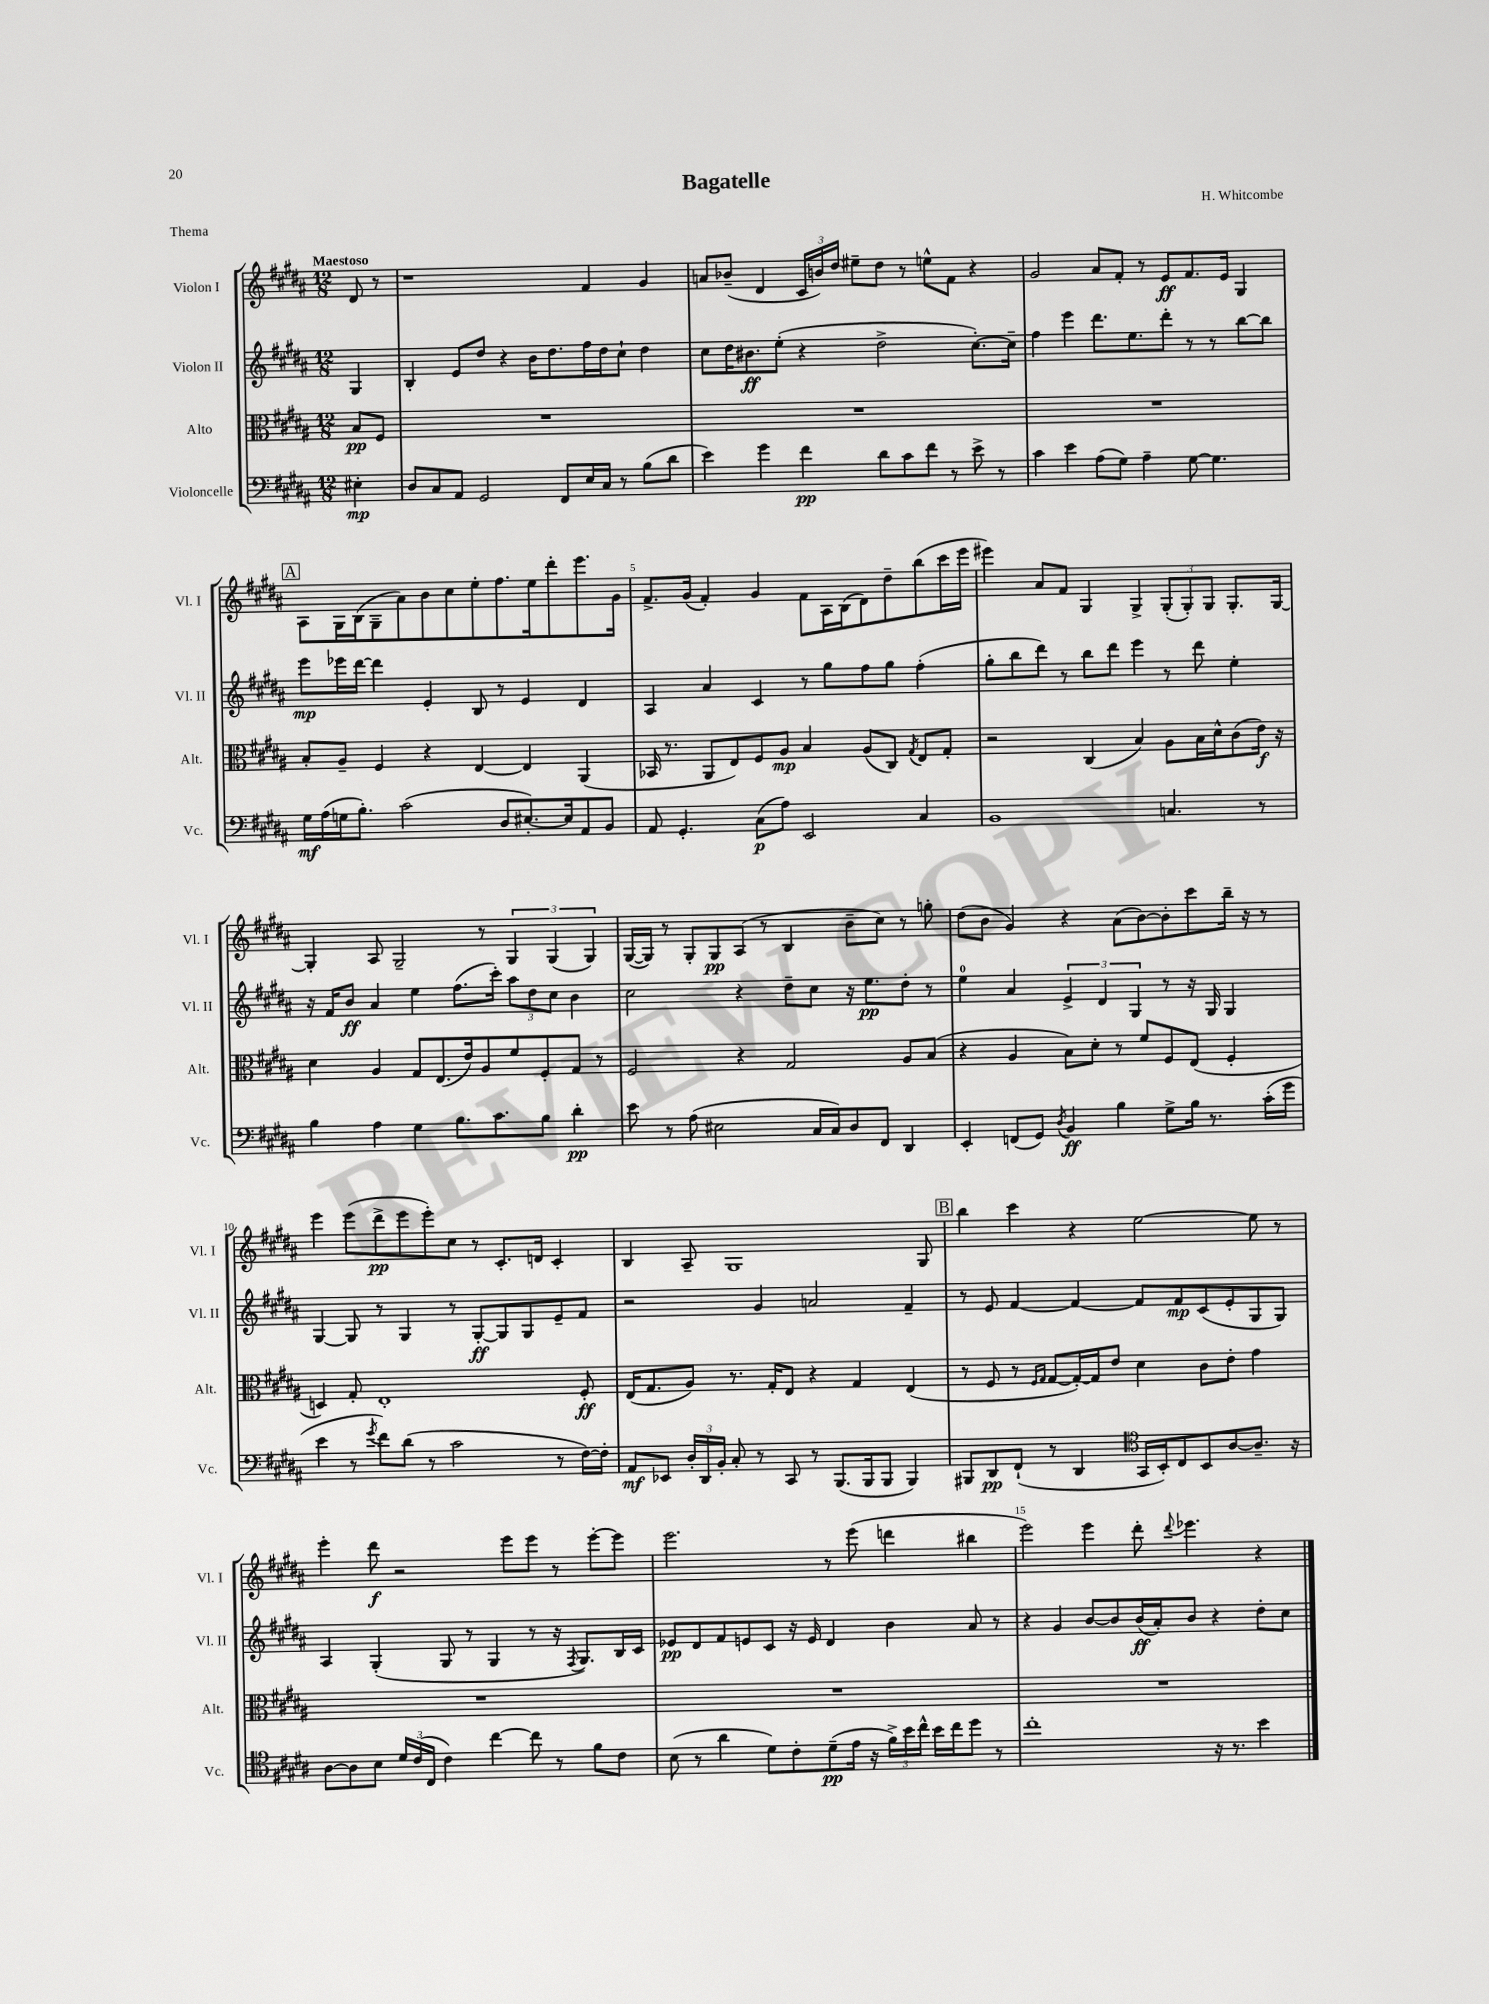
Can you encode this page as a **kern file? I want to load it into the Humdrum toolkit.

**kern	**dynam	**kern	**dynam	**kern	**dynam	**kern	**dynam
*part4	*part4	*part3	*part3	*part2	*part2	*part1	*part1
*staff4	*staff4	*staff3	*staff3	*staff2	*staff2	*staff1	*staff1
*I"Violoncelle	*	*I"Alto	*	*I"Violon II	*	*I"Violon I	*
*I'Vc.	*	*I'Alt.	*	*I'Vl. II	*	*I'Vl. I	*
*clefF4	*	*clefC3	*	*clefG2	*	*clefG2	*
*k[f#c#g#d#a#]	*	*k[f#c#g#d#a#]	*	*k[f#c#g#d#a#]	*	*k[f#c#g#d#a#]	*
*M12/8	*	*M12/8	*	*M12/8	*	*M12/8	*
=	=	=	=	=	=	=	=
!	!	!	!	!	!	!LO:TX:a:B:t=Maestoso	!
4E#X'\	mp	8B/L	pp	4G#/	.	8d#/	.
.	.	8F#/J	.	.	.	8r	.
=1	=1	=1	=1	=1	=1	=1	=1
8D#/L	.	1.r	.	4B'/	.	1r	.
8C#/	.	.	.	.	.	.	.
8AA#/J	.	.	.	8e/L	.	.	.
2GG#/	.	.	.	8dd#/J	.	.	.
.	.	.	.	4r	.	.	.
.	.	.	.	16b\KL	.	.	.
.	.	.	.	8.dd#\	.	.	.
8FF#/L	.	.	.	.	.	.	.
16E/L	.	.	.	16ff#\L	.	4f#/	.
16C#/JJ	.	.	.	16dd#\J	.	.	.
8r	.	.	.	8cc#`\J	.	.	.
(8B\L	.	.	.	4dd#\	.	4g#/	.
8d#\J	.	.	.	.	.	.	.
=2	=2	=2	=2	=2	=2	=2	=2
4e\)	.	1.r	.	8cc#\L	.	8an/L	.
.	.	.	.	16dd#\K	.	(8b-X~/J	.
.	.	.	.	8.b#X\	ff	.	.
4g#\	.	.	.	.	.	4d#/	.
.	.	.	.	(8ee'\J	.	.	.
4f#\	pp	.	.	4r	.	24c#/LL	.
.	.	.	.	.	.	24bn/)	.
.	.	.	.	.	.	24dd#/JJ	.
.	.	.	.	.	.	8ee#X~\L	.
8d#\L	.	.	.	2dd#^\	.	8dd#\J	.
8c#\	.	.	.	.	.	8r	.
8f#\J	.	.	.	.	.	8een^^\L	.
8r	.	.	.	.	.	8f#\J	.
8e^\	.	.	.	[8.cc#'\L)	.	4r	.
8r	.	.	.	.	.	.	.
.	.	.	.	16cc#~\Jk]	.	.	.
=3	=3	=3	=3	=3	=3	=3	=3
4c#\	.	1.r	.	4ff#\	.	2g#/	.
4e\	.	.	.	4eee\	.	.	.
(8A#\L	.	.	.	8.ddd#\L	.	8a#/L	.
8G#\J)	.	.	.	.	.	8f#'/J	.
.	.	.	.	8.ee\	.	.	.
4A#~\	.	.	.	.	.	8r	.
.	.	.	.	8ddd#'\J	.	8e/L	ff
[8G#\	.	.	.	8r	.	8.f#/	.
4.G#\]	.	.	.	8r	.	.	.
.	.	.	.	.	.	16e/Jk	.
.	.	.	.	[8bb\L	.	4G#/	.
.	.	.	.	8bb\J]	.	.	.
!!LO:LB:g=z
!!LO:REH:place=s1:t=A
=4	=4	=4	=4	=4	=4	=4	=4
16G#\LL	mf	8B'/L	.	8eee\L	mp	8A#\L	.
(16A#\	.	.	.	.	.	.	.
16Gn\J	.	8A#~/J	.	16eee-X\L	.	16G#\L	.
8.B'\J)	.	.	.	[16ddd#\JJ	.	(16B\J	.
.	.	4F#/	.	4ddd#\]	.	8G#~\	.
(2c#\	.	.	.	.	.	8a#\)	.
.	.	4r	.	4e'/	.	8b\	.
.	.	.	.	.	.	8cc#\	.
.	.	[4E/	.	8B/	.	8ee'\	.
8D#/L	.	.	.	8r	.	8.ff#\	.
[8.E#X'/)	.	4E/]	.	4e/	.	.	.
.	.	.	.	.	.	16ee\k	.
.	.	.	.	.	.	8ddd#'\	.
16E#/k]	.	.	.	.	.	.	.
8AA#/	.	(4AA#/	.	4d#/	.	8.eee\	.
8BB/J	.	.	.	.	.	.	.
.	.	.	.	.	.	16g#\Jk	.
=5	=5	=5	=5	=5	=5	=5	=5
8AA#/	.	16BB-X/	.	4A#/	.	8.f#^/L	.
.	.	8.r	.	.	.	.	.
4.GG#'/	.	.	.	.	.	.	.
.	.	.	.	.	.	(16g#/Jk	.
.	.	8AA#/L	.	4a#/	.	4f#'/)	.
.	.	8E/)	.	.	.	.	.
(8C#\L	p	8F#/	.	4c#/	.	4g#/	.
8A#\J)	.	8A#/J	mp	.	.	.	.
2EE/	.	4B/	.	8r	.	8f#\L	.
.	.	.	.	8gg#\L	.	16A#\L	.
.	.	.	.	.	.	(16B\J	.
.	.	(8A#/L	.	8ff#\	.	8d#\)	.
.	.	8C#/J)	.	8gg#\J	.	8dd#~\	.
.	.	8qG#/	.	.	.	.	.
4C#/	.	8E/L	.	(4ff#'\	.	(8bb\	.
.	.	8G#'/J	.	.	.	16ccc#\L	.
.	.	.	.	.	.	16eee\JJ	.
=6	=6	=6	=6	=6	=6	=6	=6
1BB	.	2r	.	8gg#'\L	.	4eee#X\)	.
.	.	.	.	8bb\	.	.	.
.	.	.	.	8ddd#\J)	.	8a#/L	.
.	.	.	.	8r	.	8f#/J	.
.	.	(4C#/	.	8bb\L	.	4G#/	.
.	.	.	.	8ddd#\J	.	.	.
.	.	4B/)	.	4eee\	.	4G#^/	.
4.Cn/	.	8A#\L	.	8r	.	(12G#'/L	.
.	.	.	.	.	.	12G#'/)	.
.	.	16B\L	.	8ddd#\	.	.	.
.	.	.	.	.	.	12G#/J	.
.	.	16d#^^\J	.	.	.	.	.
.	.	(8c#\	.	4ee'\	.	8.G#'/L	.
8r	.	16e\Jk)	f	.	.	.	.
.	.	16r	.	.	.	[16G#/Jk	.
!!LO:LB:g=z
=7	=7	=7	=7	=7	=7	=7	=7
4B\	.	4d#\	.	16r	.	4G#'/]	.
.	.	.	.	16f#/KL	.	.	.
.	.	.	.	8b/J	ff	.	.
4A#\	.	4A#/	.	4a#/	.	8A#/	.
.	.	.	.	.	.	2G#~/	.
4G#\	.	8G#/L	.	4ee\	.	.	.
.	.	(8.E/	.	.	.	.	.
8.B\L	.	.	.	(8.ff#\L	.	.	.
.	.	16e/k)	.	.	.	.	.
.	.	8A#/	.	.	.	8r	.
8.c#\	.	.	.	16ccc#'\Jk)	.	.	.
.	.	8f#/	.	12aa#\L	.	6G#/	.
.	.	.	.	12dd#\	.	.	.
8B\J	.	8F#'/	.	.	.	.	.
.	.	.	.	12cc#\J	.	(6G#/	.
4d#'\	pp	8G#/J	.	4b\	.	.	.
.	.	.	.	.	.	6G#/)	.
.	.	8r	.	.	.	.	.
=8	=8	=8	=8	=8	=8	=8	=8
8e\	.	2F#/	.	2cc#\	.	([16G#/LL	.
.	.	.	.	.	.	16G#/JJ])	.
8r	.	.	.	.	.	8r	.
(8A#\	.	.	.	.	.	8G#'/L	.
2E#X\	.	.	.	.	.	8G#/	pp
.	.	4r	.	4r	.	(8A#/J	.
.	.	.	.	.	.	8r	.
.	.	2G#/	.	8dd#~\L	.	4B/	.
16C#/LL	.	.	.	8cc#\J	.	.	.
16C#/J)	.	.	.	.	.	.	.
8D#/	.	.	.	16r	.	8b~\L	.
.	.	.	.	8.ee\L	pp	.	.
8FF#/J	.	.	.	.	.	8cc#\J)	.
4DD#/	.	8A#/L	.	8dd#'\J	.	8r	.
.	.	(8B/J	.	8r	.	8ggn'\	.
=9	=9	=9	=9	=9	=9	=9	=9
4EE'/	.	4r	.	4ee\	.	(8dd#\L	.
.	.	.	.	.	.	8b\J	.
(8FFn/L	.	4A#/	.	4a#/	.	4g#/)	.
8GG#/J)	.	.	.	.	.	.	.
8qD#/	.	.	.	.	.	.	.
4BB/	ff	8B\L)	.	6e^/	.	4r	.
.	.	8d#'\J	.	.	.	.	.
.	.	.	.	6d#/	.	.	.
4B\	.	8r	.	.	.	(8a#\L	.
.	.	.	.	6G#/	.	.	.
.	.	8f#/L	.	.	.	[8b\)	.
8G#^\L	.	8F#/	.	8r	.	8b'\]	.
16B\Jk	.	(8E/J	.	16r	.	8ccc#\	.
8.r	.	.	.	16G#/	.	.	.
.	.	4F#'/	.	4G#/	.	16bb~\Jk	.
.	.	.	.	.	.	16r	.
(16c#'\LL	.	.	.	.	.	8r	.
16g#\JJ	.	.	.	.	.	.	.
!!LO:LB:g=z
=10	=10	=10	=10	=10	=10	=10	=10
4e\	.	4Dn/)	.	[4G#/	.	4eee\	.
8r	.	8G#'/	.	8G#/]	.	(8eee\L	.
8qg#/	.	.	.	.	.	.	.
8f#\L)	.	1E'	.	8r	.	8ddd#^\	pp
(8d#\J	.	.	.	4G#/	.	8eee\	.
8r	.	.	.	.	.	8eee'\)	.
2c#\	.	.	.	8r	.	8cc#\J	.
.	.	.	.	[8G#'/L	ff	8r	.
.	.	.	.	8G#/]	.	8.c#'/L	.
.	.	.	.	8G#/	.	.	.
.	.	.	.	.	.	16dn/Jk	.
8r	.	.	.	8e~/	.	4c#'/	.
[16F#\LL)	.	8F#'/	ff	8f#/J	.	.	.
16F#'\JJ]	.	.	.	.	.	.	.
=11	=11	=11	=11	=11	=11	=11	=11
8AA#/L	mf	(16E/KL	.	2r	.	4B/	.
.	.	8.G#/	.	.	.	.	.
8EE-X/J	.	.	.	.	.	.	.
24D#'/LL	.	8A#/J)	.	.	.	8A#~/	.
24DD#/	.	.	.	.	.	.	.
24BB'/JJ	.	.	.	.	.	.	.
8C#'/	.	8.r	.	.	.	1G#	.
8r	.	.	.	4g#/	.	.	.
.	.	16G#'/KL	.	.	.	.	.
8CC#/	.	8E/J	.	.	.	.	.
8r	.	4r	.	2an/	.	.	.
(8.BBB/L	.	.	.	.	.	.	.
.	.	4G#/	.	.	.	.	.
16BBB/k	.	.	.	.	.	.	.
8BBB/J	.	.	.	.	.	.	.
4BBB/)	.	(4E/	.	4f#~/	.	.	.
.	.	.	.	.	.	8G#/	.
!!LO:REH:place=s1:t=B
=12	=12	=12	=12	=12	=12	=12	=12
8BBB#X/L	.	8r	.	8r	.	4bb\	.
8DD#/	pp	8F#/	.	8e/	.	.	.
(8FF#`/J	.	8r	.	[4f#/	.	4ccc#\	.
.	.	16qqF#/LL	.	.	.	.	.
.	.	16qqG#/JJ	.	.	.	.	.
8r	.	[8G#/L	.	.	.	.	.
4DD#/	.	16G#'/L_)	.	4f#/_	.	4r	.
.	.	16G#/J]	.	.	.	.	.
.	.	8e/J	.	.	.	.	.
*clefC4	*	*	*	*	*	*	*
16GG#/LL	.	4d#\	.	8f#/L]	.	[2ee\	.
16BB'/J)	.	.	.	.	.	.	.
8C#/	.	.	.	8f#/	mp	.	.
8BB/	.	8c#\L	.	(8c#/	.	.	.
[8A#/	.	8e'\J	.	8e'/	.	.	.
8.A#~/J]	.	4g#\	.	8G#/	.	8ee\]	.
.	.	.	.	8G#/J)	.	8r	.
16r	.	.	.	.	.	.	.
!!LO:LB:g=z
=13	=13	=13	=13	=13	=13	=13	=13
[8A#\L	.	1.r	.	4A#/	.	4eee'\	.
8A#\]	.	.	.	.	.	.	.
8B\J	.	.	.	(4G#'/	.	8ddd#\	f
24d#/LL	.	.	.	.	.	2r	.
(24c#/	.	.	.	.	.	.	.
24C#/JJ	.	.	.	.	.	.	.
4c#\)	.	.	.	8G#/	.	.	.
.	.	.	.	8r	.	.	.
[4cc#\	.	.	.	4G#/	.	.	.
.	.	.	.	.	.	8eee\L	.
8cc#\]	.	.	.	8r	.	8eee\J	.
8r	.	.	.	16r	.	8r	.
.	.	.	.	8qF#/	.	.	.
.	.	.	.	8.G#/L)	.	.	.
8f#\L	.	.	.	.	.	[8eee'\L	.
8c#\J	.	.	.	16B/L	.	8eee\J]	.
.	.	.	.	16c#/JJ	.	.	.
=14	=14	=14	=14	=14	=14	=14	=14
(8B\	.	1.r	.	8e-X/L	pp	2.eee\	.
8r	.	.	.	8d#/	.	.	.
4a#\	.	.	.	8f#/	.	.	.
.	.	.	.	8en/	.	.	.
8d#\L)	.	.	.	8c#/J	.	.	.
8c#'\	.	.	.	16r	.	.	.
.	.	.	.	16e/	.	.	.
(8d#~\	pp	.	.	4d#/	.	8r	.
16e\Jk	.	.	.	.	.	(8eee\	.
16r	.	.	.	.	.	.	.
24f#^\LL)	.	.	.	4b\	.	4dddn\	.
24b\	.	.	.	.	.	.	.
24cc#^^\JJ	.	.	.	.	.	.	.
16b\LL	.	.	.	.	.	.	.
16cc#\J	.	.	.	.	.	.	.
8dd#\J	.	.	.	8a#/	.	4bb#X\	.
8r	.	.	.	8r	.	.	.
=15	=15	=15	=15	=15	=15	=15	=15
1cc#'	.	1.r	.	4r	.	2eee\)	.
.	.	.	.	4g#/	.	.	.
.	.	.	.	[8b/L	.	4eee\	.
.	.	.	.	8b/]	.	.	.
.	.	.	.	(16b/L	ff	8ddd#'\	.
.	.	.	.	16a#'/J)	.	.	.
.	.	.	.	.	.	8qqddd#/	.
.	.	.	.	8b/J	.	4.eee-X\	.
16r	.	.	.	4r	.	.	.
8.r	.	.	.	.	.	.	.
4b\	.	.	.	8dd#'\L	.	4r	.
.	.	.	.	8cc#\J	.	.	.
==	==	==	==	==	==	==	==
*-	*-	*-	*-	*-	*-	*-	*-
